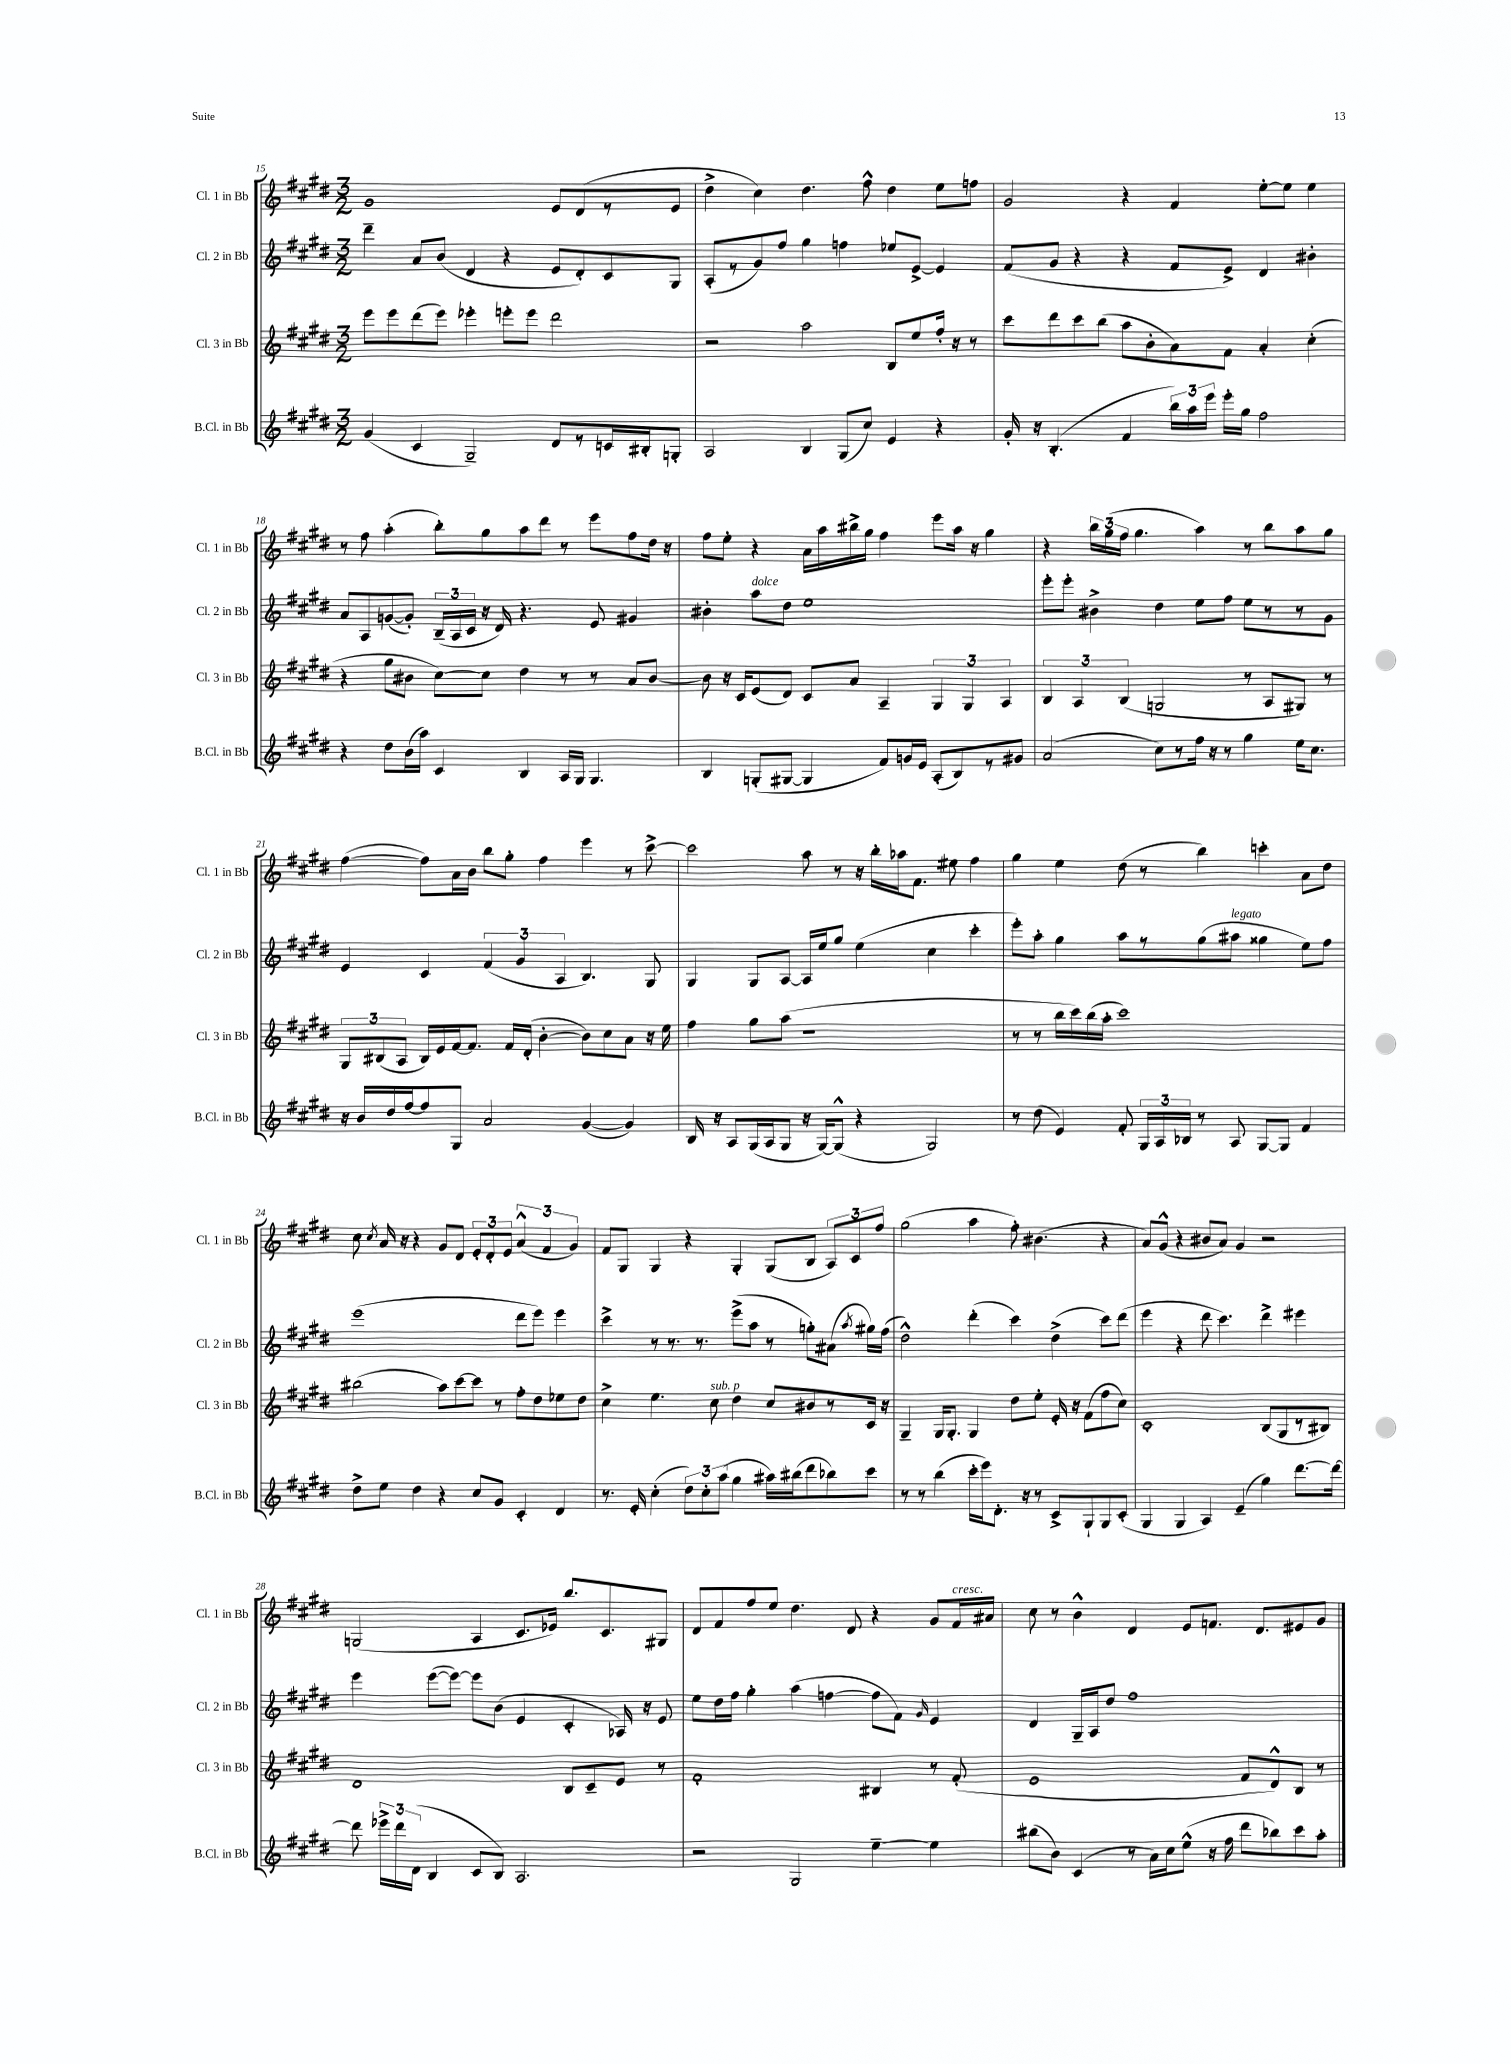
<<
\new StaffGroup <<
\new Staff = "s0" \with { instrumentName = "Cl. 1 in Bb" shortInstrumentName = "Cl. 1 in Bb" } {
    \clef treble \key e \major \numericTimeSignature \time 3/2
    \autoBeamOff gis'1 e'8[ dis'8( r8 e'8] |
    dis''4-> cis''4) dis''4. fis''8-^ dis''4 e''8[ f''8] |
    gis'2 r4 fis'4 e''8[~-. e''8] e''4 |
    r8 fis''8 a''4-.( b''8[-.) gis''8 a''8 dis'''8] r8 e'''8[ fis''8 dis''16] r16 |
    fis''8[ e''8]-. r4 a'16[ a''16 bis''16-> gis''16] fis''4 e'''8[ a''16] r16 gis''4 |
    r4 \tuplet 3/2 { b''16[ gis''16( fis''16] } gis''4. a''4) r8 b''8[ a''8 gis''8] |
    fis''4~( fis''8[) a'16 b'16] b''8[ gis''8]-. fis''4 e'''4 r8 cis'''8~-> |
    cis'''2 a''8 r8 r16 b''16[-. aes''16 fis'8.] eis''8 fis''4 |
    gis''4 e''4 dis''8( r8 b''4) c'''4-. a'8[ dis''8] |
    cis''8 \acciaccatura { cis''8 } a'16 r16 r4 gis'8[ dis'8] \tuplet 3/2 { e'8[-. dis'8-. e'8] } \tuplet 3/2 { a'4-^( fis'4 gis'4) } |
    fis'8[ gis8] gis4 r4 gis4-. gis8[( b8] \tuplet 3/2 { a8[) cis'8 fis''8] } |
    gis''2( a''4 fis''8-.) bis'4.( r4 |
    a'8[) gis'8]-^( r4 bis'8[ a'8]) gis'4 r2 |
    g2( a4 cis'8.[ ees'16]) b''8.[ cis'8. gis8] |
    dis'8[ fis'8 fis''8 e''8] dis''4. dis'8 r4 gis'8[ fis'16^\markup { \italic "cresc." } ais'16] |
    cis''8 r8 b'4-^ dis'4 e'8[ f'8.] dis'8.[ eis'8 gis'8] \bar "|." |
}
\new Staff = "s1" \with { instrumentName = "Cl. 2 in Bb" shortInstrumentName = "Cl. 2 in Bb" } {
    \clef treble \key e \major \numericTimeSignature \time 3/2
    \autoBeamOff dis'''4-- a'8[ b'8]( dis'4 r4 e'8[ dis'8-.) cis'8 gis8] |
    a8[-.( r8 gis'8) fis''8] gis''4 f''4 ees''8[ e'8]~-> e'4 |
    fis'8[( gis'8] r4 r4 fis'8[ e'8]->) dis'4 bis'4-. |
    a'8[ a8 g'8~( g'8]-.) \tuplet 3/2 { b16[--( a16 cis'16] } r16 dis'16) r4. e'8 gis'4 |
    bis'4-. a''8[^\markup { \italic "dolce" } dis''8] e''1 |
    e'''8[-. e'''8]-. bis'4-> dis''4 e''8[ fis''8] e''8[ r8 r8 gis'8] |
    e'4 cis'4 \tuplet 3/2 { fis'4( gis'4 a4 } b4.) gis8 |
    gis4 gis8[ a8]~ a16[ e''16 gis''8] e''4( cis''4 cis'''4-. |
    e'''8[-.) a''8]-. gis''4 a''8[ r8 gis''8( ais''8]^\markup { \italic "legato" } gisis''4 e''8[) fis''8] |
    e'''1( dis'''8[ e'''8]) e'''4 |
    cis'''4-> r8 r8. r8. e'''8[->( a''8] r8 g''8[-.) ais'8]( \acciaccatura { a''8 } gis''16[) fis''16]( |
    dis''2-^) dis'''4-.( cis'''4) dis''4->( cis'''8[) dis'''8]( |
    e'''4 r4 dis'''8 cis'''4.) dis'''4-> eis'''4 |
    e'''4 e'''8[~( e'''8]~) e'''8[ b'8]( e'4 cis'4-. aes16) r16 e'8 |
    e''8[ dis''16 fis''16] gis''4-. a''4( f''4~ f''8[ fis'8]) \grace { gis'16 } e'4 |
    dis'4 gis16[-- a16 dis''8] fis''1 \bar "|." |
}
\new Staff = "s2" \with { instrumentName = "Cl. 3 in Bb" shortInstrumentName = "Cl. 3 in Bb" } {
    \clef treble \key e \major \numericTimeSignature \time 3/2
    \autoBeamOff e'''8[ e'''8 dis'''8( e'''8]) ees'''4-. e'''8[-. e'''8] dis'''2 |
    r2 a''2 b8[ e''8 fis''16]-. r16 r8 |
    cis'''8[ dis'''8 cis'''8 b''8]( a''8[ b'8-. a'8) fis'8] a'4-. cis''4-.( |
    r4 gis''8[ bis'8] cis''8[~) cis''8] dis''4 r8 r8 a'8[ bis'8]~ |
    bis'8 r16 cis'16[ e'8( dis'8]) cis'8[ a'8] a4-- \tuplet 3/2 { gis4 gis4 a4 } |
    \tuplet 3/2 { b4 a4 b4( } g2 r8 a8[ gis8]) r8 |
    \tuplet 3/2 { gis8[ bis8( a8] } bis16[) e'16 fis'16~ fis'8.] fis'16[ dis'16]-.( b'4~-. b'8[) cis''8 a'8] r16 e''16 |
    fis''4 gis''8[ a''8]( r1 |
    r8 r8 b''16[ cis'''16) b''16( a''16]-. cis'''1) |
    bis''2( a''8[) cis'''8~ cis'''8] r8 fis''8[-. dis''8 ees''8 dis''8] |
    cis''4-> e''4. cis''8^\markup { \italic "sub. p" } dis''4 cis''8[ bis'8 r8 cis'16] r16 |
    gis4-- gis16[ gis8.]-. gis4 dis''8[ e''8]-. e'16-. r16 fis'8[( fis''8 cis''8]) |
    cis'1-. b8[( gis8 r8 bis8]) |
    dis'1 b8[ cis'8-- e'8] r8 |
    fis'1-. bis4 r8 fis'8-.( |
    e'1 fis'8[ dis'8-^) b8] r8 \bar "|." |
}
\new Staff = "s3" \with { instrumentName = "B.Cl. in Bb" shortInstrumentName = "B.Cl. in Bb" } {
    \clef treble \key e \major \numericTimeSignature \time 3/2
    \autoBeamOff gis'4( cis'4 gis2--) dis'8[ r8 c'16 bis16-. g8]-. |
    a2 b4 gis8[( cis''8]) e'4 r4 |
    gis'16-. r16 b4.-.( fis'4 \tuplet 3/2 { b''16[) a''16 e'''16] } e'''16[-. gis''16] fis''2 |
    r4 dis''8[ b'16( a''16]) cis'4 b4 a16[ gis16] gis4. |
    b4 g8[-.( gis8]~ gis4 fis'8[) g'16 e'16] a8[-.( b8) r8 gis'8] |
    a'2( cis''8[) r8 fis''16] r16 r8 gis''4 e''16[ cis''8.] |
    r16 b'16[ dis''16 fis''16~ fis''8 gis8] a'2 gis'4~( gis'4) |
    b16 r16 a8[ gis16( a16 gis8] r16 gis16[~) gis8]-^( r4 gis2) |
    r8 dis''8( e'4) fis'8-. \tuplet 3/2 { gis16[ a16 bes16] } r8 a8 gis8[~ gis8] fis'4 |
    dis''8[-> e''8] dis''4 r4 cis''8[ gis'8] cis'4-. dis'4 |
    r8. e'16-. cis''4-.( \tuplet 3/2 { dis''8[) cis''8-. a''8]( } gis''4 ais''16[) bis''16( dis'''8 bes''8) cis'''8] |
    r8 r8 b''4( cis'''16[-. e'''16) dis'8.]-. r16 r8 cis'8[-> gis8-! gis8 cis'8]-.( |
    gis4 gis4 a4) e'4--( gis''4) dis'''8.[~ dis'''16]~ |
    dis'''8 \tuplet 3/2 { ees'''16[-> dis'''16 dis'16]( } b4 cis'8[ b8]) a2. |
    r2 gis2 e''4~-- e''4 |
    bis''8[( b'8]) cis'4( r8 a'16[) cis''16 e''8]-^( r16 fis''16 dis'''8[ bes''8) cis'''8 a''8]-. \bar "|." |
}
>>
>>
\layout { \context { \Score currentBarNumber = #15 } }
